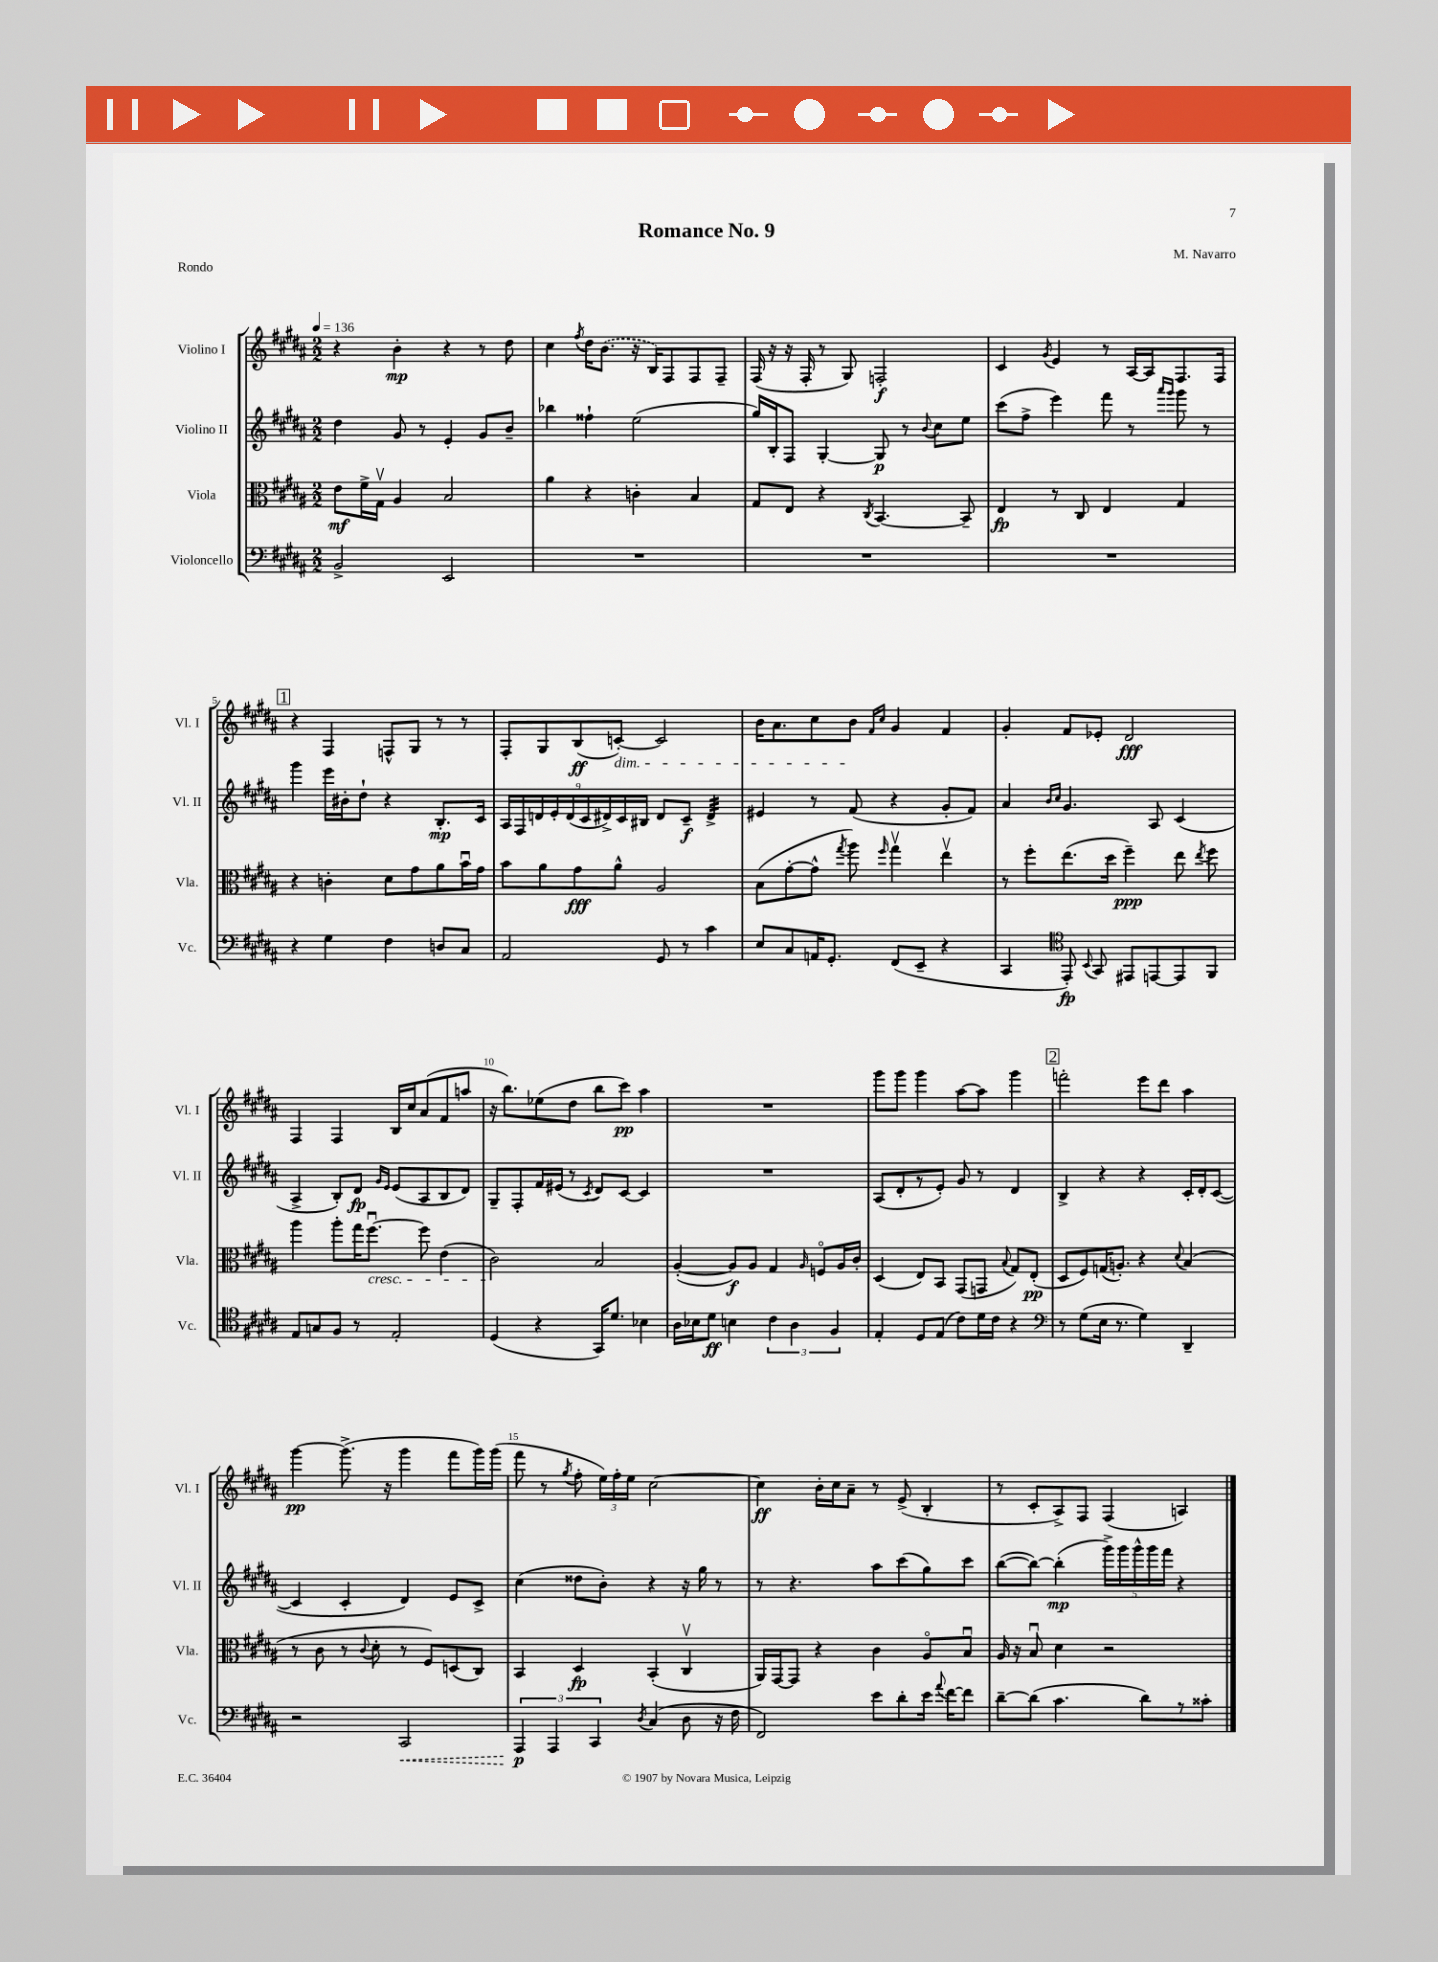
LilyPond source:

\header { title = "Romance No. 9" composer = "M. Navarro" piece = "Rondo" }
<<
\new StaffGroup <<
\new Staff = "s0" \with { instrumentName = "Violino I" shortInstrumentName = "Vl. I" } {
    \clef treble \key b \major \numericTimeSignature \time 2/2 \tempo 4 = 136
    \autoBeamOff r4 b'4-.\mp r4 r8 dis''8 |
    cis''4 \acciaccatura { fis''8 } dis''16[ \once \slurDashed b'8.]( r16 b16[) fis8 fis8 fis8]-- |
    fis16( r16 r16 fis16-. r8 gis8) f2-.\f |
    cis'4 \acciaccatura { gis'8 } e'4 r8 ais16[~ ais16 fis8. fis16] |
    \mark \markup { \box "1" } r4 fis4 f8[-^ gis8] r8 r8 |
    fis8[-. gis8 b8\ff( c'8]~-.\dim) c'2 |
    b'16[ ais'8. cis''8 b'8]\! \grace { fis'16[ cis''16] } gis'4 fis'4 |
    gis'4-. fis'8[ ees'8]-. dis'2\fff |
    fis4 fis4 b16[ cis''16 ais'8( fis'8 a''8] |
    r16 b''8.[) ees''8( dis''8] b''8[ cis'''8]\pp) ais''4 |
    R1 |
    gis'''8[ gis'''8] gis'''4 ais''8[~ ais''8] gis'''4 |
    \mark \markup { \box "2" } f'''2-. e'''8[ dis'''8] ais''4 |
    gis'''4~\pp gis'''8.->( r16 gis'''4 fis'''8[ gis'''16) gis'''16]( |
    fis'''8 r8 \acciaccatura { gis''8 } fis''8-. \tuplet 3/2 { e''16[) fis''16-. e''16] } cis''2~ |
    cis''4\ff b'16[-. cis''16 ais'8]-- r8 e'8->( b4-. |
    r8 cis'8[-. ais8->) fis8] fis4( a4) \bar "|." |
}
\new Staff = "s1" \with { instrumentName = "Violino II" shortInstrumentName = "Vl. II" } {
    \clef treble \key b \major \numericTimeSignature \time 2/2
    \autoBeamOff dis''4 gis'8 r8 e'4-. gis'8[ b'8]-- |
    bes''4 fisis''4-! e''2( |
    gis''16[) b16-. fis8] gis4~-. gis8\p r8 \appoggiatura { b'8 } cis''8[ e''8] |
    cis'''8[( fis''8]-> e'''4) fis'''8 r8 \grace { ais'''16[ gis'''16] } gis'''8 r8 |
    \mark \markup { \box "1" } gis'''4 e'''16[ bis'16-. dis''8]-! r4 b8.[-.\mp cis'16] |
    \tuplet 9/8 { ais16[ fis16 d'16 e'16-. d'16( cis'16 dis'16->) cis'16 bis16] } dis'8[ cis'8]--\f dis'4:32-> |
    eis'4 r8 fis'8( r4 gis'8[-. fis'8]) |
    ais'4 \grace { b'16[ cis''16] } gis'4. ais8 cis'4( |
    ais4-> b8[-.) dis'8]\fp \grace { gis'16[ e'16] } e'8[( ais8 b8 dis'8]) |
    gis8[-- fis8-. fis'16 eis'16]( r8 \acciaccatura { cis'8 } dis'8[) cis'8]~ cis'4 |
    R1 |
    ais8[( dis'8-. r8 e'8]-.) gis'8 r8 dis'4 |
    \mark \markup { \box "2" } b4-> r4 r4 cis'16[-. dis'16-. cis'8]~( |
    cis'4 cis'4-. dis'4) e'8[ cis'8]-> |
    cis''4( disis''8[ b'8]-.) r4 r16 gis''16 r8 |
    r8 r4. ais''8[ cis'''8( gis''8) cis'''8] |
    b''8[~( b''8]~) b''4-.\mp( \tuplet 5/4 { gis'''16[->) gis'''16 gis'''16-^ gis'''16 fis'''16] } r4 \bar "|." |
}
\new Staff = "s2" \with { instrumentName = "Viola" shortInstrumentName = "Vla." } {
    \clef alto \key b \major \numericTimeSignature \time 2/2
    \autoBeamOff e'8[\mf fis'16-> gis16]\upbow ais4 b2 |
    ais'4 r4 c'4-. b4 |
    gis8[ e8] r4 \acciaccatura { cis8 } b,4.~ b,8-- |
    e4\fp r8 cis8 e4 gis4 |
    \mark \markup { \box "1" } r4 c'4-. dis'8[ gis'8 ais'8 b'16\downbow gis'16] |
    b'8[ ais'8 gis'8\fff ais'8]-^ ais2 |
    b8[( gis'8~-. gis'8]-^ \acciaccatura { gis''8 } ais''8) \grace { fis''16 } gis''4\upbow e''4\upbow |
    r8 fis''8[-. e''8.( dis''16] fis''4--\ppp) e''8 \acciaccatura { e''8 } fis''8 |
    ais''4 ais''8[-. gis''16 fis''8.]~\downbow\cresc fis''8 e'4( |
    cis'2\!) b2 |
    ais4~-.( ais8[\f) ais8] gis4 \grace { ais16 } f8[\flageolet ais16 cis'16]-. |
    dis4( e8[) b,8] gis,8[( g,8] \appoggiatura { b8 } gis8[) e8]-.\pp( |
    \mark \markup { \box "2" } dis8[ fis8) g16( a8.]-.) r4 \appoggiatura { dis'8 } b4( |
    r8 cis'8 r8 \appoggiatura { cis'8 } dis'8-. r8 fis8[) d8( cis8]) |
    b,4 dis4\fp b,4-.( cis4\upbow |
    ais,16[) gis,16~ gis,8] r4 cis'4 ais8[\flageolet b8]\downbow |
    ais16 r16 b8\downbow dis'4 r2 \bar "|." |
}
\new Staff = "s3" \with { instrumentName = "Violoncello" shortInstrumentName = "Vc." } {
    \clef bass \key b \major \numericTimeSignature \time 2/2
    \autoBeamOff b,2-> e,2 |
    R1 |
    R1 |
    R1 |
    \mark \markup { \box "1" } r4 gis4 fis4 d8[ cis8] |
    ais,2 gis,8 r8 cis'4 |
    e8[ cis8 a,16 gis,8.]-. fis,8[( e,8]-- r4 |
    cis,4 \clef tenor e,8-.\fp) \appoggiatura { b,8 } gis,8 eis,8[ e,8~ e,8 fis,8] |
    e8[ g8 fis8] r8 e2-. |
    dis4( r4 gis,16[) dis'8.] bes4 |
    ais16[ bes16 dis'8]\ff b4 \tuplet 3/2 { cis'4 ais4 fis4 } |
    e4-. dis8[ e8]( cis'8[) dis'16 cis'16] r4 |
    \mark \markup { \box "2" } \clef bass r8 gis8[( e16] r8. gis4) dis,4-- |
    r2 \once \override Hairpin.style = #'dashed-line cis,2\< |
    \tuplet 3/2 { ais,,4\p\! ais,,4 cis,4 } \acciaccatura { dis8 } cis4( dis8 r16 fis16 |
    fis,2) e'8[ dis'8-. e'16] \appoggiatura { ais'8 } fis'16[~ fis'8] |
    dis'8[~-- dis'8]( cis'4. dis'8[) r8 cisis'8]-. \bar "|." |
}
>>
>>
\layout { \context { \Score \override BarNumber.break-visibility = ##(#f #t #t) barNumberVisibility = #(every-nth-bar-number-visible 5) } }
